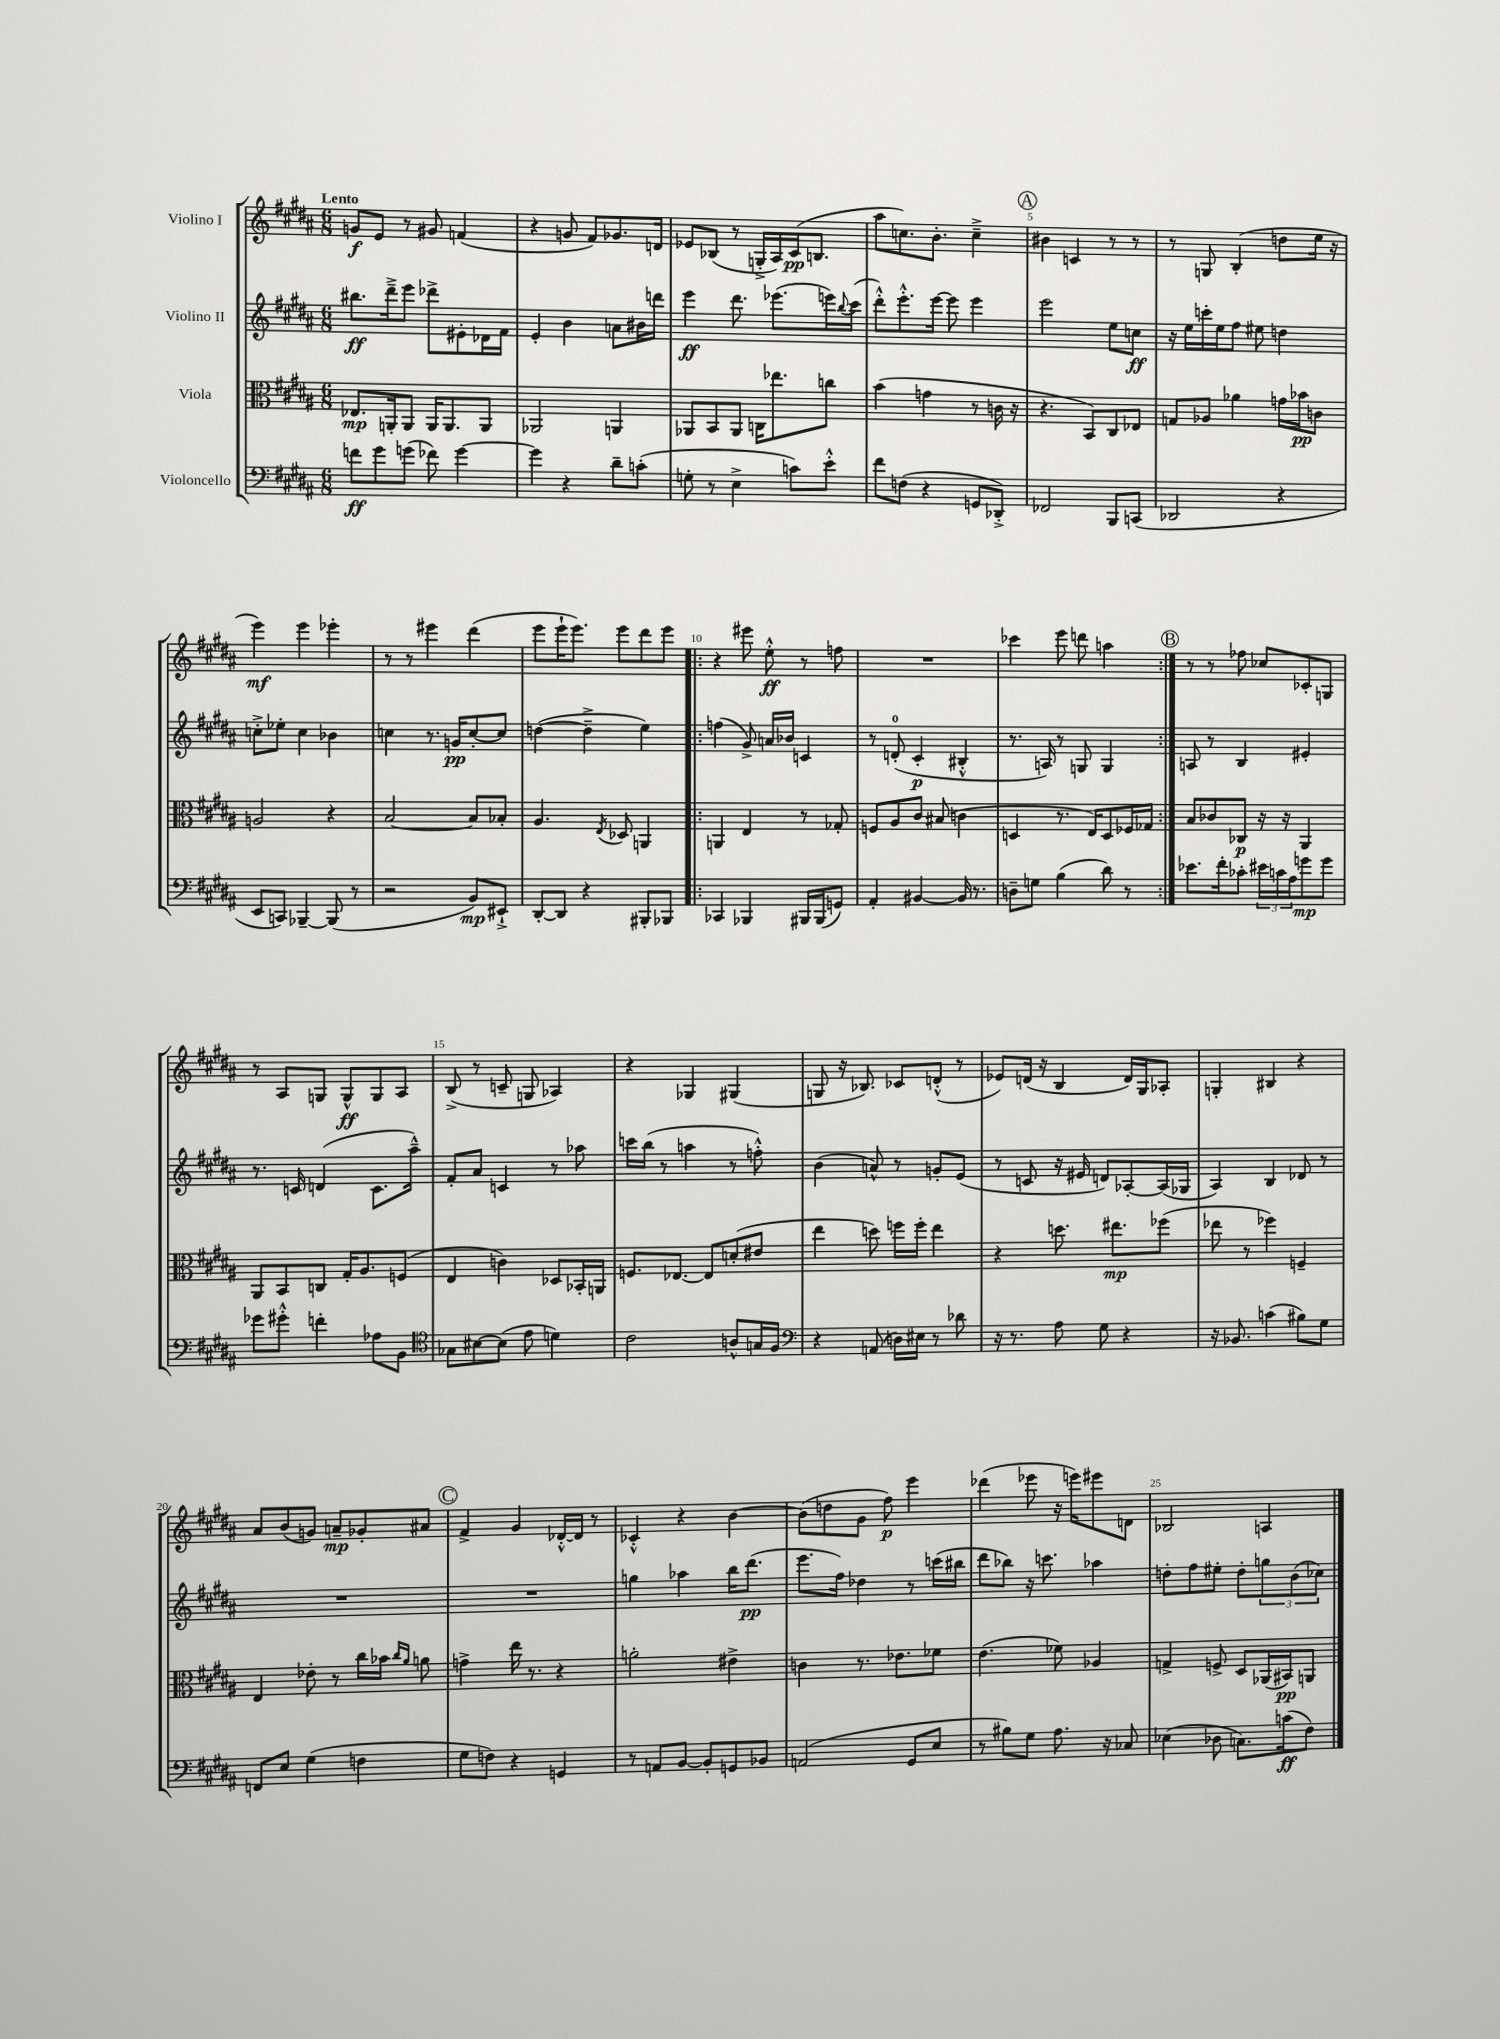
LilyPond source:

<<
\new StaffGroup <<
\new Staff = "s0" \with { instrumentName = "Violino I" } {
    \clef treble \key b \major \numericTimeSignature \time 6/8 \tempo "Lento"
    g'8\f e'8 r8 gis'8 f'4( |
    r4 g'8 fis'8) ges'8. d'16 |
    ees'8 bes8( r8 g16-.-> ais16) cis'16\pp( b8. |
    ais''8 c''8.) b'8.-. c''4---> |
    \mark \markup { \circle "A" } bis'4 c'4 r8 r8 |
    r8 g8 b4-.( d''8 e''16 r16 |
    e'''4\mf) e'''4 ees'''4-. |
    r8 r8 eis'''4 dis'''4( |
    e'''8 e'''16-! e'''8.) e'''8 dis'''8 e'''8 |
    \repeat volta 2 { r4 eis'''8 e''8-.-^\ff r8 f''8 |
    R2. |
    ces'''4 e'''8 d'''8 a''4 | }
    \mark \markup { \circle "B" } r8 r8 fes''8 ces''8 ces'8-. g8 |
    r8 ais8 g8 g8-^\ff g8 ais8 |
    b8->( r8 c'8-- g8 aes4) |
    r4 ges4 gis4( |
    g8 r16 bes8.) ces'8 d'8-.-^( r8 |
    ees'8) d'16( r16 b4 d'16) gis16 aes8-. |
    g4-. bis4 r4 |
    ais'8 b'8( g'8) a'8--\mp ges'8-. ais'8 |
    \mark \markup { \circle "C" } fis'4-> gis'4 des'16~-.-^ des'16 r8 |
    ces'4-.-^ r4 b'4~ |
    b'8( d''8 gis'8 fis''8\p) e'''4 |
    des'''4( ees'''8 r16 e'''16) eis'''8 d'8 |
    bes2 a4 \bar "|." |
}
\new Staff = "s1" \with { instrumentName = "Violino II" } {
    \clef treble \key b \major \numericTimeSignature \time 6/8
    bis''8.\ff dis'''16---> e'''8 des'''8-> eis'8-. des'16 fis'16 |
    e'4-. b'4 a'8 bis'16 d'''16 |
    e'''4\ff dis'''8. ees'''8.( e'''16) \appoggiatura { b''8 } cis'''16( |
    dis'''8-.-^) e'''8.-.-^ e'''16~ e'''8 e'''4 |
    \mark \markup { \circle "A" } e'''2 e''8 c''8\ff |
    r16 e''16 c'''16-. e''16 fis''8 eis''8 d''4 |
    c''8-.-> ees''8-. c''4 bes'4 |
    c''4 r8. g'16\pp c''8~-. c''8 |
    d''4~( d''4---> e''4) |
    \repeat volta 2 { f''4( gis'8->) a'16 bes'16 c'4 |
    r8 d'8-0-.( cis'4-.\p bis4-.-^ |
    r8. a16) r8 g8 g4 | }
    \mark \markup { \circle "B" } a8 r8 b4 eis'4-. |
    r8. c'16 d'4( c'8. ais''16---^) |
    fis'8-. ais'8 c'4 r8 aes''8 |
    c'''16 b''16( r8 a''4 r8 f''8-.-^) |
    b'4( a'8-^) r8 g'8-. e'8( |
    r8 c'8 r16 eis'16 d'8) aes8~-. aes16( ges16 |
    ais4) b4 des'8 r8 |
    R2. |
    \mark \markup { \circle "C" } R2. |
    g''4 aes''4 b''16 dis'''8.\pp( |
    e'''8. fis''16) des''4 r8 c'''16( bis''16 |
    dis'''8 bes''8) r16 c'''8. aes''4 |
    d''8-. fis''8 eis''8-. d''8-. \tuplet 3/2 { g''8 b'8( ces''8) } \bar "|." |
}
\new Staff = "s2" \with { instrumentName = "Viola" } {
    \clef alto \key b \major \numericTimeSignature \time 6/8
    ees8.\mp a,16-. a,8 a,16 a,8. a,8 |
    aes,2 a,4 |
    aes,8 b,8 aes,8 c16 ees''8. c''8 |
    b'4( g'4 r8 c'16 r16 |
    \mark \markup { \circle "A" } r4. b,8) cis8 ees8 |
    g8 aes8 aes'4 g'16 bes'16\pp c'8 |
    a2 r4 |
    b2~ b8 bes8-. |
    ais4. \acciaccatura { e8 } des8 a,4 |
    \repeat volta 2 { a,4 e4 r8 ges8-. |
    f8 ais8 cis'8 bis8( c'4 |
    d4 r8. e16) d8 fes16 ges16 | }
    \mark \markup { \circle "B" } b8 ces'8 ces8\p r16 r16 ais,4 |
    ais,8 b,8 c8 gis16-. ais8. f8( |
    e4 c'4) des8 bes,16-. a,16 |
    f8. ees8.~ ees8 d'8-.( eis'8 |
    e''4 d''8) f''16 f''16-. e''4 |
    r4 d''8. eis''8.\mp fes''8( |
    ees''8 r8 fes''4) f4-- |
    e4 ees'8-. r8 cis''16 bes'16 \grace { cis''16 ais'16 } a'8 |
    \mark \markup { \circle "C" } g'4-> e''16 r8. r4 |
    a'2-. eis'4-> |
    c'4 r8. ees'8. fes'8 |
    e'4.( fes'8) aes4 |
    g4-> f8-> dis8 aes,16( bis,16\pp) a,8 \bar "|." |
}
\new Staff = "s3" \with { instrumentName = "Violoncello" } {
    \clef bass \key b \major \numericTimeSignature \time 6/8
    f'8\ff gis'8 g'8( fes'8) g'4~ |
    g'4 r4 dis'8-- c'8-.( |
    g8-. r8 e4-> c'8) e'8-.-^ |
    fis'8 f8( r4 g,8 des,8-.->) |
    \mark \markup { \circle "A" } fes,2 b,,8 c,8( |
    des,2 r4 |
    e,8 c,8) bes,,4~-- bes,,8( r8 |
    r2 b,8\mp) eis,8-!-> |
    dis,8~-. dis,8 r4 bis,,8-. bes,,8 |
    \repeat volta 2 { ces,4 bes,,4 bis,,16 bis,,16( g,8) |
    ais,4-. bis,4~ bis,16 r8. |
    d8-- g8 b4( dis'8) r8 | }
    \mark \markup { \circle "B" } ees'8. fis'16-. ces'8-. \tuplet 3/2 { eis'16 c'16 ais16 } g'8\mp g'8 |
    ges'8 gis'8-.-^ f'4-. aes8 b,8 |
    \clef tenor ges8 bis8~ bis8( e'8 d'4) |
    cis'2 a8-^ g16 fis16 |
    \clef bass r4 a,8( d16) eis16 r8 des'8 |
    r16 r8. ais8 gis8 r4 |
    r16 bes,8. c'4( bis8) gis8 |
    f,8 e8 gis4( f4 |
    \mark \markup { \circle "C" } gis8 f8) r4 g,4 |
    r8 a,8 b,8~ b,8-. g,8 bes,8 |
    a,2( gis,8 e8 |
    r8 bis8) gis8 ais8. r16 ces8 |
    ees4( des8 c8.) c'16\ff( fis8) \bar "|." |
}
>>
>>
\layout { \context { \Score \override BarNumber.break-visibility = ##(#f #t #t) barNumberVisibility = #(every-nth-bar-number-visible 5) } }
